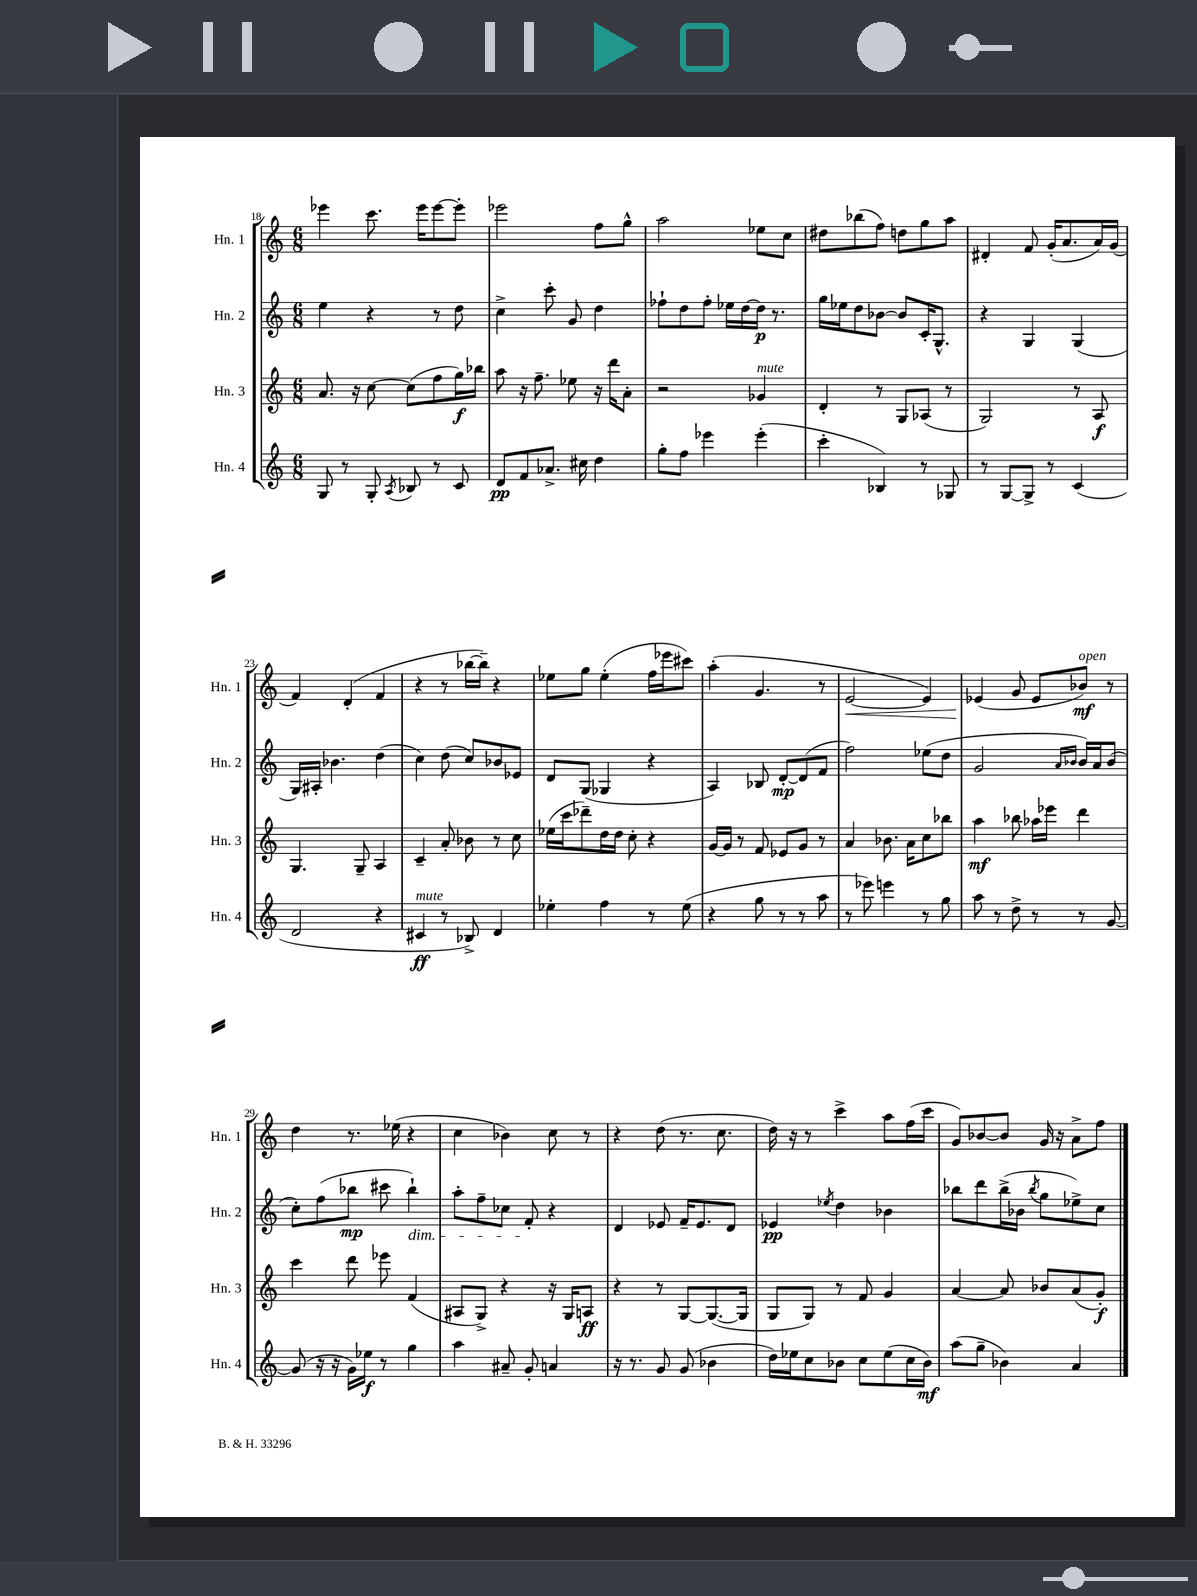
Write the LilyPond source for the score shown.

<<
\new StaffGroup <<
\new Staff = "s0" \with { instrumentName = "Hn. 1" shortInstrumentName = "Hn. 1" } {
    \clef treble \key c \major \numericTimeSignature \time 6/8
    ees'''4 c'''8. ees'''16 ees'''8~ ees'''8-. |
    ees'''2 f''8 g''8-^ |
    a''2 ees''8 c''8 |
    dis''8 bes''8( f''8) d''8 g''8 a''8 |
    dis'4-. f'8 g'16-.( a'8. a'16) g'16( |
    f'4) d'4-.( f'4 |
    r4 r8 bes''16~ bes''16--) r4 |
    ees''8 g''8 ees''4-.( f''16 ees'''16 cis'''8) |
    a''4-.( g'4. r8 |
    e'2~\< e'4) |
    ees'4\!( g'8 ees'8 bes'8\mf^\markup { \italic "open" }) r8 |
    d''4 r8. ees''16( r4 |
    c''4 bes'4) c''8 r8 |
    r4 d''8( r8. c''8. |
    d''16) r16 r8 c'''4-> a''8 f''16( c'''16 |
    g'8) bes'8~ bes'8 g'16 r16 a'8-> f''8 \bar "|." |
}
\new Staff = "s1" \with { instrumentName = "Hn. 2" shortInstrumentName = "Hn. 2" } {
    \clef treble \key c \major \numericTimeSignature \time 6/8
    e''4 r4 r8 d''8 |
    c''4-> c'''8-. g'8 d''4 |
    fes''8-! d''8 fes''8-. ees''16 d''16~ d''16\p r8. |
    g''16 ees''16 d''8 bes'8~ bes'8 c'16-. g8.-^ |
    r4 g4 g4( |
    g16) ais16-. bes'4. d''4( |
    c''4) d''8( c''8) bes'8 ees'8 |
    d'8 g8( ges4 r4 |
    a4) bes8 d'8~-.\mp d'8( f'8 |
    f''2) ees''8( d''8 |
    g'2 \grace { a'16 bes'16 } bes'16) a'16 bes'8( |
    c''8-.) f''8( bes''8\mp cis'''8 bes''4-!\dim) |
    a''8-. f''8-- ces''8 f'8-.\! r4 |
    d'4 ees'8 f'16-- ees'8. d'8 |
    ees'4\pp \acciaccatura { ees''8 } d''4 bes'4 |
    bes''8 d'''8 bes''16->( bes'16 \acciaccatura { bes''8 } g''8 ees''8->) c''8 \bar "|." |
}
\new Staff = "s2" \with { instrumentName = "Hn. 3" shortInstrumentName = "Hn. 3" } {
    \clef treble \key c \major \numericTimeSignature \time 6/8
    a'8. r16 c''8~ c''8( f''8 g''16\f) bes''16 |
    a''8 r16 f''8.-- ees''8 r16 d'''16 a'8-. |
    r2 ges'4^\markup { \italic "mute" } |
    d'4-. r8 g8 aes8( r8 |
    g2) r8 a8\f |
    g4. g8-- a4 |
    c'4-- a'8-. bes'8 r8 c''8 |
    ees''16( c'''16 des'''8--) d''16 d''16 c''8-. r4 |
    g'16~ g'16 r8 f'8 ees'8 g'8 r8 |
    a'4 bes'8. a'16 c''8 bes''8 |
    a''4\mf bes''8 aes''16 ees'''16 d'''4 |
    c'''4 d'''8 ees'''8 f'4( |
    ais8 g8->) r4 r16 g16 a8\ff |
    r4 r8 g8~ g8.~( g16 |
    g8 g8) r8 f'8 g'4 |
    a'4~ a'8 bes'8 a'8( g'8-.\f) \bar "|." |
}
\new Staff = "s3" \with { instrumentName = "Hn. 4" shortInstrumentName = "Hn. 4" } {
    \clef treble \key c \major \numericTimeSignature \time 6/8
    g8 r8 g8-. \acciaccatura { a8 } bes8 r8 c'8 |
    d'8\pp f'8 aes'8.-> cis''16 d''4 |
    g''8-. f''8 ees'''4 ees'''4-.( |
    c'''4-. bes4) r8 ges8 |
    r8 g8~ g8-> r8 c'4( |
    d'2 r4 |
    cis'4\ff^\markup { \italic "mute" } r8 bes8->) d'4 |
    ees''4-. f''4 r8 ees''8( |
    r4 g''8 r8 r8 a''8 |
    r8 ees'''8) e'''4 r8 g''8 |
    a''8 r8 d''8-> r8 r8 g'8~ |
    g'8( r16 r16 g'16) ees''16\f r8 g''4 |
    a''4 ais'8-- g'8-. a'4 |
    r16 r8. g'8 g'8( bes'4 |
    d''16) ees''16 c''8 bes'8 c''8 ees''8( c''16 bes'16\mf) |
    a''8( g''8-- bes'4) a'4 \bar "|." |
}
>>
>>
\layout { \context { \Score currentBarNumber = #18 } }
